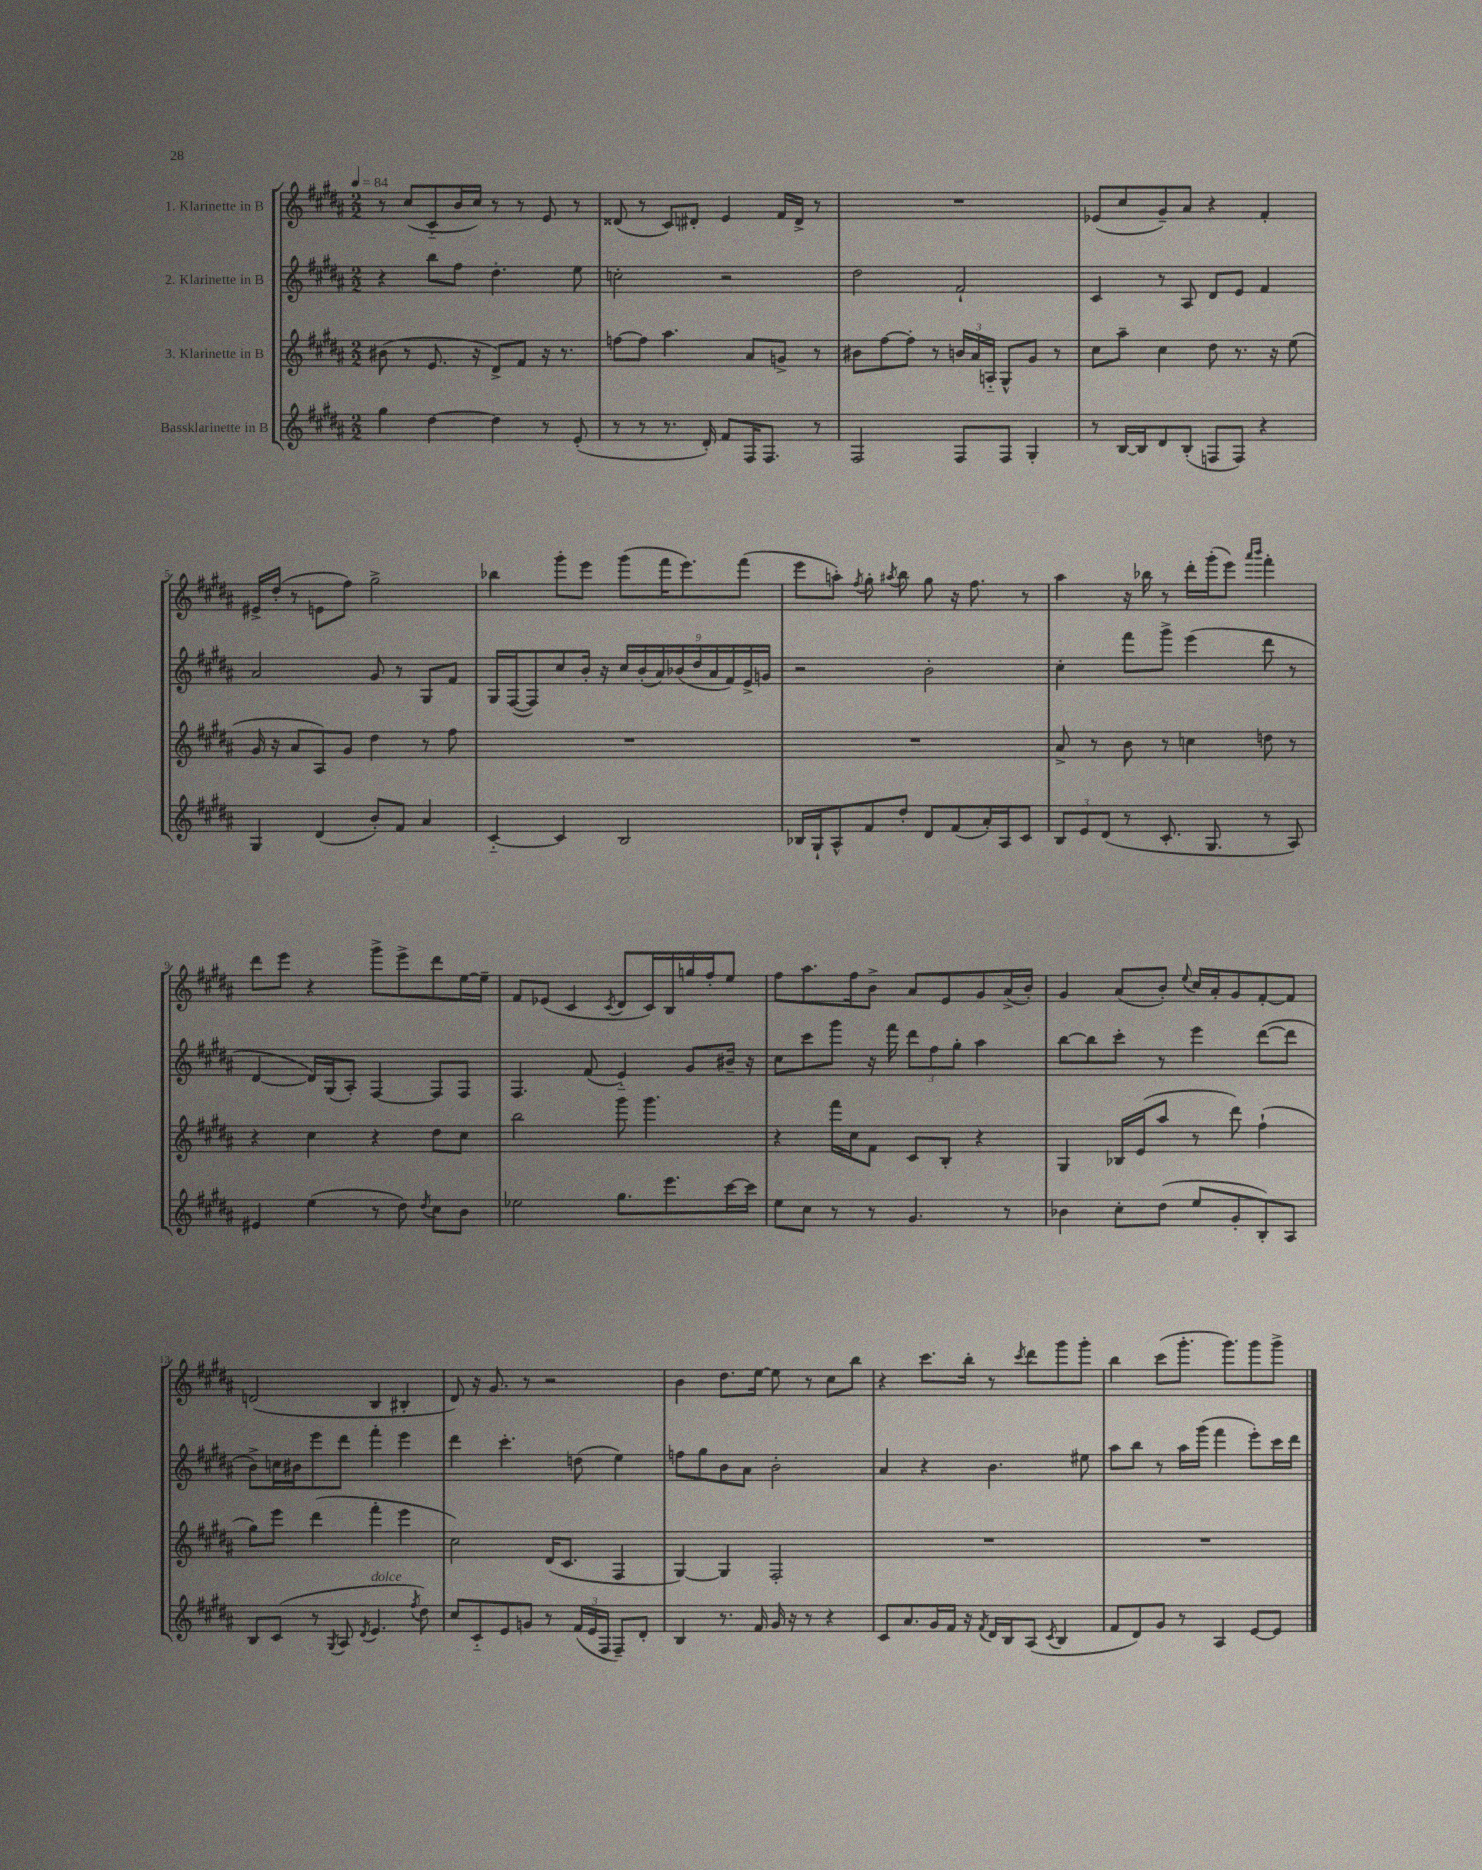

**kern	**kern	**kern	**kern
*part4	*part3	*part2	*part1
*staff4	*staff3	*staff2	*staff1
*I"Bassklarinette in B	*I"3. Klarinette in B	*I"2. Klarinette in B	*I"1. Klarinette in B
*clefG2	*clefG2	*clefG2	*clefG2
*k[f#c#g#d#a#]	*k[f#c#g#d#a#]	*k[f#c#g#d#a#]	*k[f#c#g#d#a#]
*M2/2	*M2/2	*M2/2	*M2/2
*MM84	*MM84	*MM84	*MM84
=1	=1	=1	=1
4gg#\	(8b#X\	4r	8r
.	8r	.	(8cc#/L
[4dd#\	8.e/	8bb\L	8c#/
.	.	8ff#\J	16b/L
.	16r	.	16cc#/JJ)
4dd#\]	8d#^/L)	4.dd#'\	8r
.	8f#/J	.	8r
8r	16r	.	8e/
.	8.r	.	.
(8e'/	.	8ee\	8r
=2	=2	=2	=2
8r	[8ffn\L	2ccn'\	(8d##X/
8r	8ff\J]	.	8r
8.r	4.aa#\	.	8c#/L)
.	.	.	8d#X'/J
16d#'/)	.	.	.
8f#/L	.	2r	4e/
16F#/K	8a#/L	.	.
8.F#/J	.	.	.
.	8gn^/J	.	16f#/LL
.	.	.	16d#^/JJ
8r	8r	.	8r
=3	=3	=3	=3
2F#/	8b#X\L	2dd#\	1r
.	[8ff#\	.	.
.	8ff#'\J]	.	.
.	8r	.	.
8F#/L	24bn/LL	2f#`/	.
.	24a#/	.	.
.	24An/JJ	.	.
8F#/J	8G#^^/L	.	.
4G#'/	8g#/J	.	.
.	8r	.	.
=4	=4	=4	=4
8r	8cc#\L	4c#/	(8e-X/L
[16B/LL	8aa#~\J	.	8cc#/
16B/J]	.	.	.
8d#/	4cc#\	8r	8g#~/)
(8B'/J	.	8A#/	8a#/J
8Fn/L	8dd#\	8d#/L	4r
8F/J)	8.r	8e/J	.
4r	.	4f#/	4f#'/
.	16r	.	.
.	(8ee\	.	.
!!LO:LB:g=z
=5	=5	=5	=5
4G#/	16g#/	2a#/	16e#X^/LL
.	16r	.	(16dd#'/JJ
.	8a#/L	.	8r
(4d#/	8A#/)	.	8en\L
.	8g#/J	.	8ff#\J)
8b'/L)	4dd#\	8g#/	2gg#^\
8f#/J	.	8r	.
4a#/	8r	8G#/L	.
.	8ff#\	8f#/J	.
=6	=6	=6	=6
[4c#/	1r	16G#/LL	4bb-X\
.	.	([16F#/J	.
.	.	8F#/])	.
4c#/]	.	8cc#/	8ggg#'\L
.	.	16b'/Jk	8eee\J
.	.	16r	.
2B/	.	18cc#/LL	(8ggg#\L
.	.	(18b'/	.
.	.	18a#/)	.
.	.	.	16fff#\K
.	.	(18b-X/	.
.	.	.	8.eee\)
.	.	18dd#/	.
.	.	18a#/	.
.	.	18f#/)	.
.	.	.	(8fff#\J
.	.	18e^/	.
.	.	18gn/JJ	.
=7	=7	=7	=7
16B-X/LL	1r	2r	8eee\L
16G#`/J	.	.	.
8A#^^/	.	.	8aan'\J)
.	.	.	8qff#/
8f#/	.	.	8gg#'\
.	.	.	8qaa#X/
8dd#'/J	.	.	8bb\
8d#/L	.	2b'\	8gg#\
(8f#/	.	.	16r
.	.	.	8.ff#\
16a#'/L)	.	.	.
16A#/J	.	.	.
8c#/J	.	.	8r
=8	=8	=8	=8
12B/L	8a#^/	4cc#'\	4aa#\
12e/	.	.	.
.	8r	.	.
(12d#/J	.	.	.
8r	8b\	8fff#\L	16r
.	.	.	16bb-X\
8.c#'/	8r	8ggg#^\J	8r
.	4ccn\	(4eee\	16ddd#'\LL
8.G#/	.	.	(16ggg#'\J
.	.	.	8eee\J)
.	.	.	16qqaaa#/LL
.	.	.	16qqbbb/JJ
8r	8ddn\	8ddd#\	4fff#'\
8A#/)	8r	8r	.
!!LO:LB:g=z
=9	=9	=9	=9
4e#X/	4r	[4d#/	8ddd#\L
.	.	.	8eee\J
(4ee\	4cc#\	16d#/LL])	4r
.	.	(16G#/J	.
.	.	8A#'/J)	.
8r	4r	[4F#/	8ggg#^\L
8dd#\)	.	.	8eee^\
8qdd#/	.	.	.
8cc#\L	8dd#\L	8F#/L]	8ddd#\
8b\J	8cc#\J	8F#/J	[16ee\L
.	.	.	16ee~\JJ]
=10	=10	=10	=10
2ee-X\	2bb\	4.F#/	8f#/L
.	.	.	(8e-X/J
.	.	.	4c#/
.	.	(8f#/	.
.	.	.	8qc#/
8.gg#\L	8ggg#\	4e/)	8d#/L
.	4.ggg#\	.	16c#/L)
8.eee\	.	.	16B/
.	.	8g#/L	16ggn/
.	.	.	16ff#'/J
[16ccc#\L	.	16b#X~/Jk	8ee/J
16ccc#\JJ]	.	16r	.
=11	=11	=11	=11
8ee\L	4r	8cc#\L	8ff#\L
8cc#\J	.	8ccc#\	8.aa#\
8r	16fff#\LL	8ggg#\J	.
.	16cc#\J	.	16ff#\k
8r	8f#\J	16r	8b^\J
.	.	16fff#\	.
4.g#/	8c#/L	12ddd#\L	8a#/L
.	.	12ff#\	.
.	8B'/J	.	8e/
.	.	12gg#'\J	.
.	4r	4aa#\	8g#/
8r	.	.	(16a#^/L
.	.	.	16b'/JJ)
=12	=12	=12	=12
4b-X\	4G#/	[8bb\L	4g#/
.	.	8bb\]	.
8cc#'\L	16B-X/LL	8ccc#'\J	(8a#/L
.	(16e/J	.	.
(8dd#\J	8aa#/J	8r	8b'/J)
.	.	.	8qqee/
8ee/L	8r	4eee\	16cc#/LL
.	.	.	16a#'/J
8g#'/	8ddd#\)	.	8g#/
8B'/)	(4ff#`\	([8ddd#\L	[8f#'/
8A#/J	.	8ddd#\J]	8f#/J]
!!LO:LB:g=z
=13	=13	=13	=13
8B/L	8gg#\L)	8b^\L)	(2dn/
(8c#/J	8eee\J	16ccn\L	.
.	.	16b#X\J	.
8r	(4ddd#\	8eee\	.
8qG#/	.	.	.
8A#/	.	8ddd#\J	.
8qd#/	.	.	.
!LO:TX:a:i:t=dolce	!	!	!
4.e/	4fff#'\	4fff#'\	4B/
.	4eee\	4eee\	4B#X'/
8qff#/	.	.	.
8dd#\)	.	.	.
=14	=14	=14	=14
8cc#/L	2cc#\)	4ddd#\	8d#/)
8c#/	.	.	16r
.	.	.	8.g#/
8e/	.	4.ccc#'\	.
8gn/J	.	.	8r
8r	(16d#/KL	.	2r
.	8.c#/J	.	.
(24f#/LL	.	(8ddn\	.
24e/	.	.	.
24F#/JJ	.	.	.
8F#~/L)	4F#/	4ee\)	.
8d#'/J	.	.	.
=15	=15	=15	=15
4B/	[4G#/)	8ffn\L	4b\
.	.	8gg#\	.
8.r	4G#/]	8b\	8.dd#\L
.	.	8a#\J	.
16f#/	.	.	[16ee\Jk
16g#/	2F#'/	2b'\	8ee\]
16r	.	.	.
8r	.	.	8r
4r	.	.	8cc#\L
.	.	.	8bb\J
=16	=16	=16	=16
8c#/L	1r	4a#/	4r
8.a#/	.	.	.
.	.	4r	8.ccc#\L
16g#/L	.	.	.
16f#/JJ	.	.	.
16r	.	.	16bb'\Jk
8qf#/	.	.	.
16d#/LL	.	4.b\	8r
16B/J	.	.	.
.	.	.	8qccc#/
(8A#/J	.	.	8ddd#\L
8qc#/	.	.	.
4B/	.	.	8ggg#\
.	.	8ee#X\	8ggg#'\J
=17	=17	=17	=17
8f#/L	1r	8aa#\L	4bb\
8d#/)	.	8bb\J	.
8g#/J	.	8r	(8ccc#\L
8r	.	16aa#\LL	8.ggg#'\J
.	.	(16ggg#\JJ	.
4A#/	.	4fff#\	.
.	.	.	8.ggg#\L)
[8e/L	.	8eee'\L)	8ggg#\
8e/J]	.	16ccc#\L	8ggg#^\J
.	.	16ddd#\JJ	.
==	==	==	==
*-	*-	*-	*-
